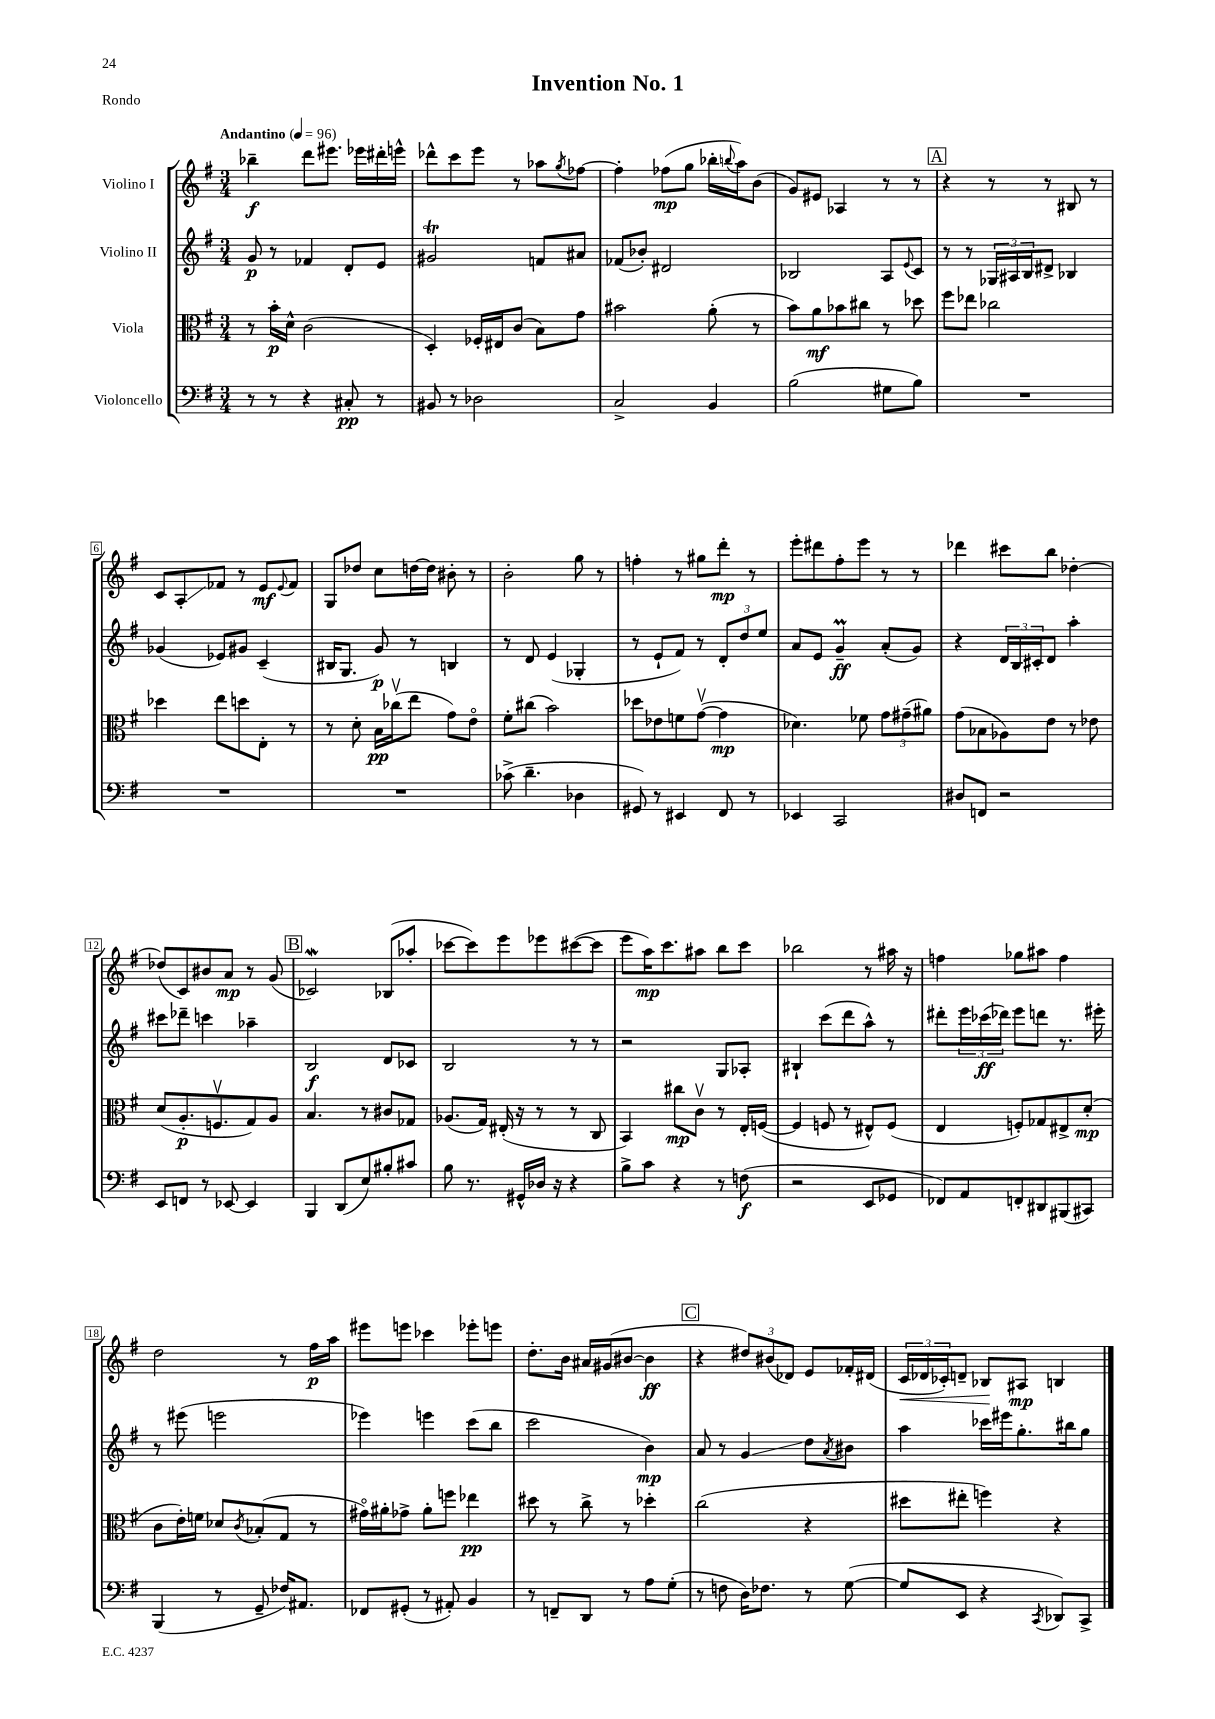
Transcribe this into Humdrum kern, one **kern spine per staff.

**kern	**kern	**kern	**kern
*staff4	*staff3	*staff2	*staff1
*clefF4	*clefC3	*clefG2	*clefG2
*k[f#]	*k[f#]	*k[f#]	*k[f#]
*M3/4	*M3/4	*M3/4	*M3/4
*MM96	*MM96	*MM96	*MM96
8r	8r	8g	4bb-~
8r	16b'	8r	.
.	16d^^	.	.
4r	(2c	4f-	8ddd
.	.	.	8.eee#
8C#'	.	8d'	.
.	.	.	16eee-
8r	.	8e	16ddd#'
.	.	.	16eee^^
=	=	=	=
8BB#	4D')	2g#	8ddd-^^
8r	.	.	8ccc
2D-	16F-'	.	8eee
.	16E#	.	.
.	(8c	.	8r
.	8B)	8f	8aa-
.	.	.	8qgg
.	8g	8a#	[8ff-
=	=	=	=
2C^	2b#	(8f-	4ff-']
.	.	8b-')	.
.	.	2d#	(8ff-
.	.	.	8gg
4BB	(8a'	.	16bb-'
.	.	.	8qqbb
.	.	.	16aa)
.	8r	.	(8b
=	=	=	=
(2B	8b)	2B-	8g)
.	8a	.	8e#
.	8b-	.	4A-
.	8cc#	.	.
8G#	8r	8A	8r
.	.	8qqe	.
8B)	8dd-	8c	8r
=	=	=	=
2.r	8ff#	8r	4r
.	8ee-	8r	.
.	2cc-	24G-	8r
.	.	24A#	.
.	.	24B	.
.	.	8d#^	8r
.	.	4B-	8B#
.	.	.	8r
=	=	=	=
2.r	4dd-	(4g-	8c
.	.	.	8A'
.	8ee	8e-)	8f-
.	8dd	8g#	8r
.	8E'	(4c~	8e
.	.	.	8qqe
.	8r	.	8f-
=	=	=	=
2.r	8r	16B#	8G
.	.	8.G	.
.	8d'	.	8dd-
.	16B	8g)	8cc
.	(16cc-v	.	.
.	8ee	8r	[16dd
.	.	.	16dd]
.	8g)	4B	8b#'
.	8eo	.	8r
=	=	=	=
(8c-^	8f#'	8r	2b'
4.d~	(8cc#	8d	.
.	2b)	(4e	.
4D-	.	4G-'	8gg
.	.	.	8r
=	=	=	=
8GG#)	8dd-	8r	4ff'
8r	8e-	8e`	.
4EE#	8f	8f#)	8r
.	([8gv	8r	8gg#
8FF#	4g]	12d'	8ddd'
.	.	12dd	.
8r	.	.	8r
.	.	12ee	.
=	=	=	=
4EE-	4.d-)	8a	8eee'
.	.	8e	8ddd#
2CC	.	4g~	8ff#'
.	8f-	.	8eee
.	12g	(8a'	8r
.	(12g#~	.	.
.	.	8g)	8r
.	12a#)	.	.
=	=	=	=
8D#	(8g	4r	4ddd-
8FF	8B-	.	.
2r	8A-)	24d	8ccc#
.	.	24B	.
.	.	24c#'	.
.	8e	8d	8bb
.	8r	4aa'	[4dd-'
.	8e-	.	.
=	=	=	=
8EE	(8d	8ccc#	(8dd-]
8FF	8.A'	8ddd-~	8c)
8r	.	4ccc	8b#
.	8.Fv	.	.
[8EE-	.	.	8a
4EE-]	8G)	4aa-~	8r
.	8A	.	(8g
=	=	=	=
4BBB	4.B	2B	2c-)
(8DD	.	.	.
8E)	8r	.	.
8B#'	8c#	8d	(8B-
8c#	8G-	8c-	8aa-'
=	=	=	=
8B	(8.A-	2B	[8ccc-
8.r	.	.	8ccc-])
.	16G)	.	.
.	(16E#'	.	8eee
16GG#^^	16r	.	.
16D-	8r	.	8eee-
16r	.	.	.
4r	8r	8r	([8ccc#
.	8C	8r	8ccc#]
=	=	=	=
8B^	4BB)	2r	8eee
8c	.	.	16aa)
.	.	.	8.ccc
4r	8cc#	.	.
.	8cv	.	8aa#
8r	8r	8G	8bb
(8F	16E'	8A-'	8ccc
.	([16F	.	.
=	=	=	=
2r	4F]	4B#`	2bb-
.	8F	(8ccc	.
.	8r	8ddd	.
8EE	8E#^^)	8aa^^)	8r
8GG-	(8F	8r	16aa#
.	.	.	16r
=	=	=	=
8FF-)	4E	8ddd#'	4ff
8AA	.	24eee	.
.	.	(24ccc-	.
.	.	24ddd-)	.
8FF'	8F')	8eee	8gg-
8DD#	8G-	8ddd	8aa#
(8BBB#	8E#^	8.r	4ff
8CC#)	(8d'	.	.
.	.	16eee#'	.
=	=	=	=
(4BBB	8c	8r	2dd
.	16e')	(8eee#	.
.	16f	.	.
8r	8d-	2eee	.
.	8qc	.	.
8GG~	(8B-'	.	.
16F-)	8G	.	8r
8.AA#	.	.	.
.	8r	.	16ff#
.	.	.	16aa
=	=	=	=
8FF-	16g#o)	4eee-)	8eee#
.	16a#'	.	.
(8GG#'	8g-^	.	8eee
8r	8a#'	4eee	4ccc-
8AA#')	8ff	.	.
4BB	4ee-	(8ccc	8eee-'
.	.	8bb	8eee
=	=	=	=
8r	8dd#	2ccc	8.dd'
8FF~	8r	.	.
.	.	.	16b
8DD	8cc^	.	16a#
.	.	.	(16g#
8r	8r	.	[8b#
8A	4dd-'	4b)	4b#]
(8G'	.	.	.
=	=	=	=
8r	(2cc	8a	4r
8F	.	8r	.
16D)	.	4g	12dd#)
8.F-	.	.	.
.	.	.	(12b#
.	.	.	12d-)
8r	4r	8dd	8e
.	.	8qa	.
([8G	.	8b#	16f-'
.	.	.	(16d#
=	=	=	=
8G]	8dd#	4aa	24c
.	.	.	24d-
.	.	.	24c-')
8EE	8ee#'	.	8d~
4r	4ff)	16ccc-	8B-
.	.	16eee#	.
.	.	8.gg'	8A#
8qCC	.	.	.
8DD-)	4r	.	4B
.	.	16bb#	.
8CC^	.	8gg	.
==	==	==	==
*-	*-	*-	*-
